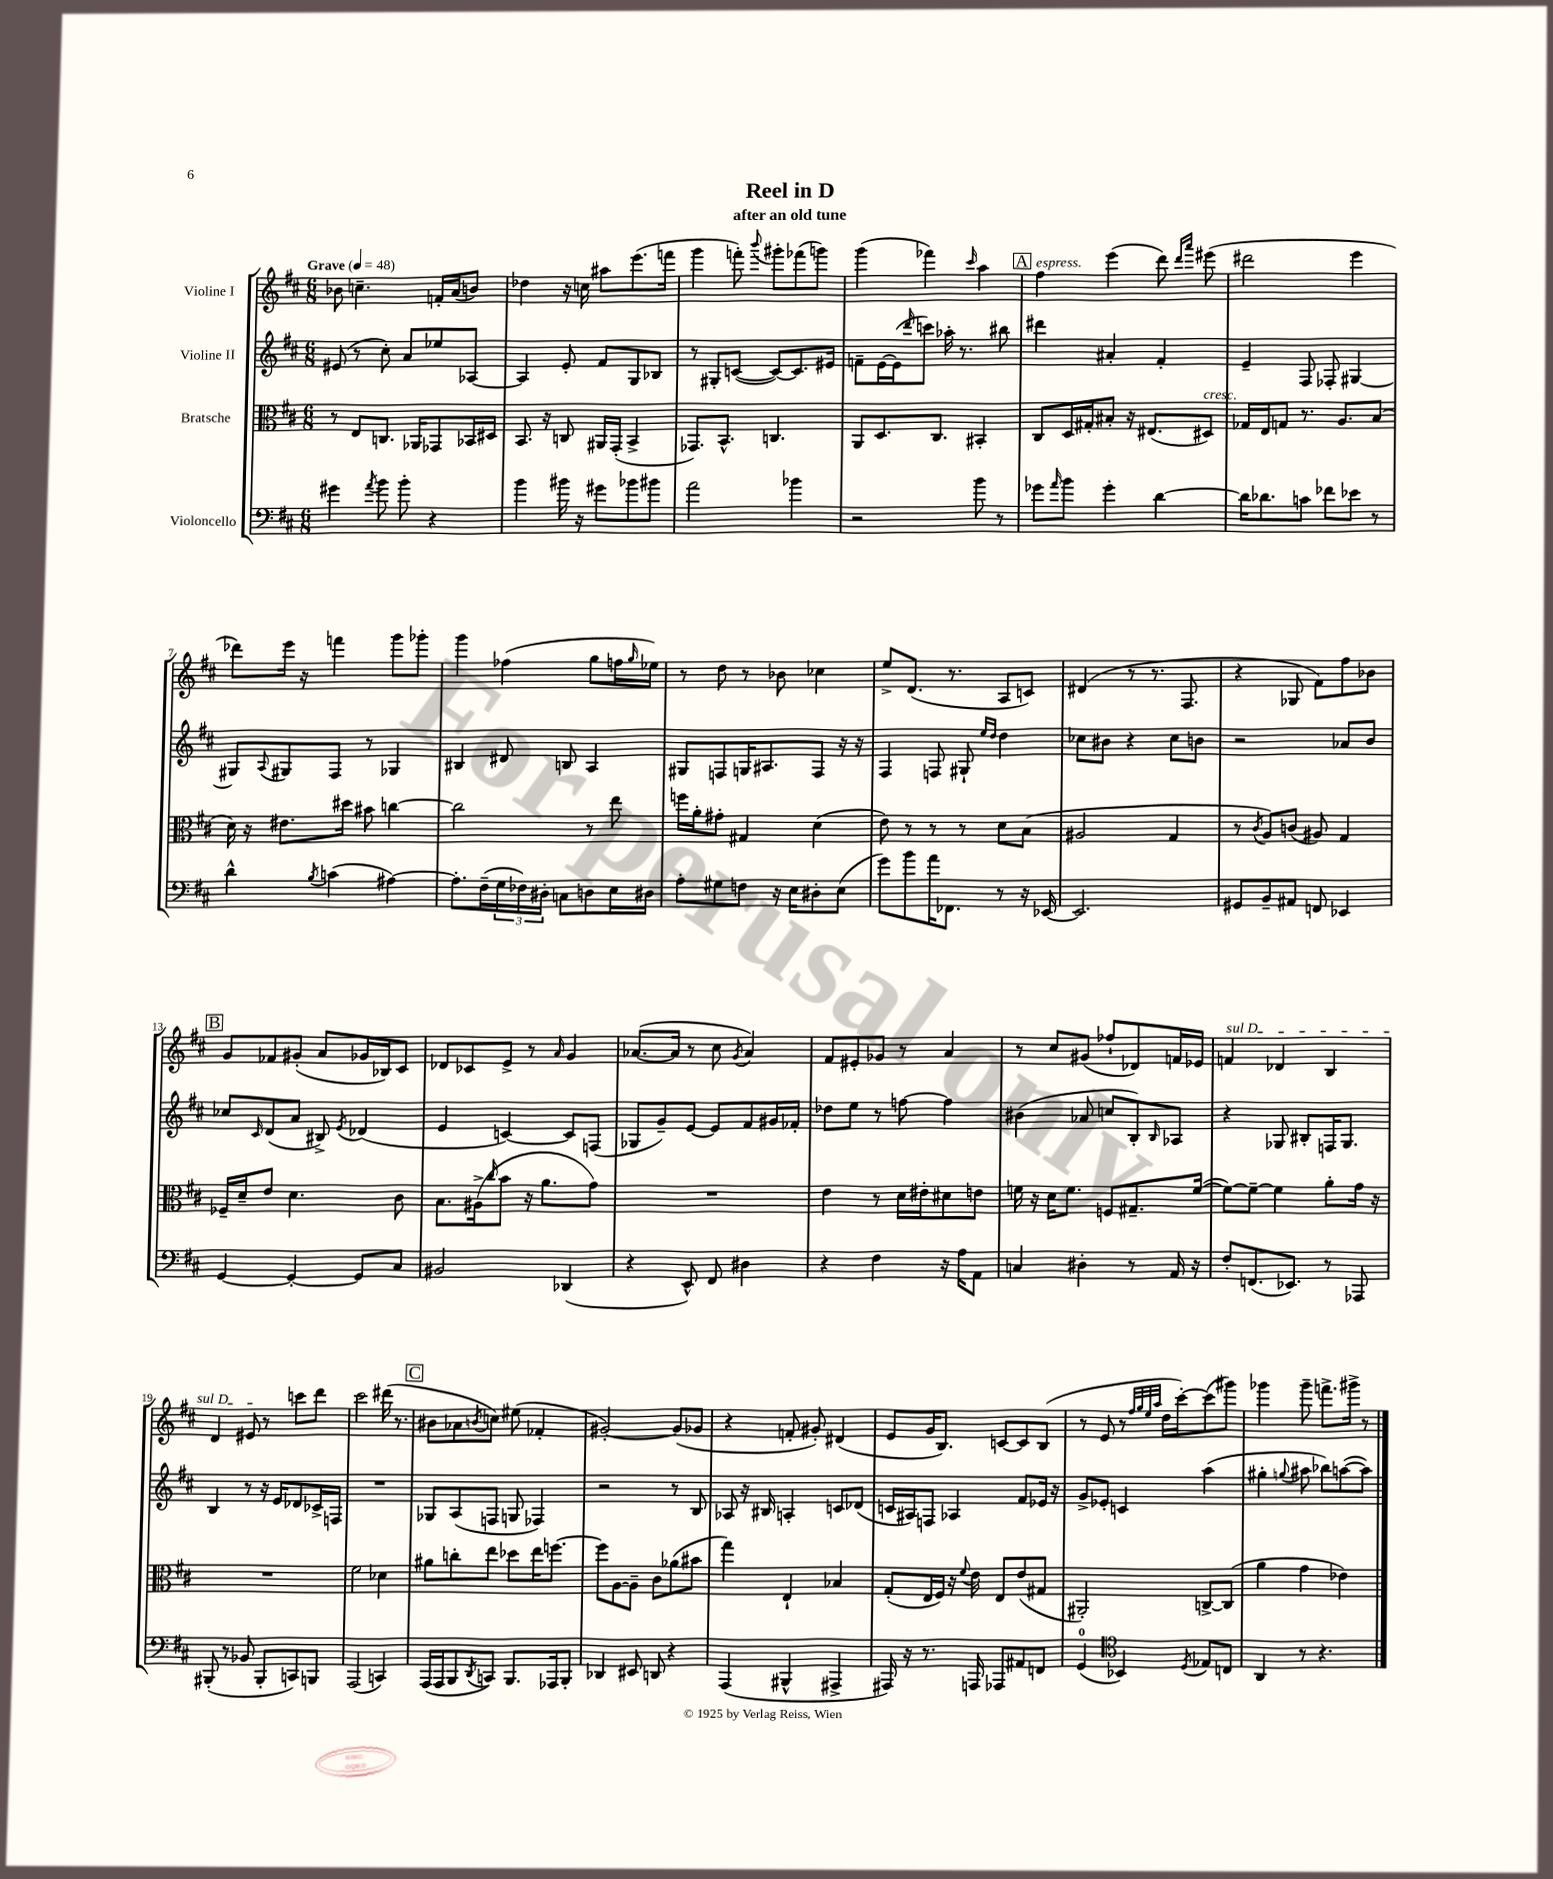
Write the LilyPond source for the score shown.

\header { title = "Reel in D" subtitle = "after an old tune" }
<<
\new StaffGroup <<
\new Staff = "s0" \with { instrumentName = "Violine I" } {
    \clef treble \key d \major \numericTimeSignature \time 6/8 \tempo "Grave" 4 = 48
    bes'8 c''4.-- f'16-. a'16( b'8) |
    des''4 r16 c''16 ais''8 e'''8.( f'''16 |
    g'''4 f'''8-.) \appoggiatura { b'''8 } gis'''8-. fes'''8( g'''8) |
    g'''4( fes'''4) \grace { cis'''16 } a''4 |
    \mark \markup { \box "A" } fis''4^\markup { \italic "espress." } e'''4( d'''8) \grace { d'''16 a'''16 } eis'''8( |
    dis'''2 e'''4 |
    des'''8) e'''16 r16 f'''4 g'''8 ges'''8-. |
    g'''4 fes''4( g''8 f''16 \grace { g''16 } ees''16) |
    r8 d''8 r8 bes'8 ces''4 |
    e''8-> d'8.( r8. a8 c'8) |
    dis'4( r8 r8. fis8. |
    r4 ges8 fis'8) fis''8 bes'8 |
    \mark \markup { \box "B" } g'8 fes'8 gis'8-.( a'8 ges'16 bes16) cis'8 |
    des'8 ces'8 e'8-> r8 \grace { a'16 } g'4 |
    aes'8.~( aes'16 r8 cis''8 \acciaccatura { g'8 } aes'4) |
    fis'8 eis'8-. ges'8 r8 a'4 |
    r8 cis''8 gis'8( fes''8-! des'8) f'16 ees'16 |
    \once \override TextSpanner.bound-details.left.text = \markup { \italic "sul D" } f'4\startTextSpan des'4 b4 |
    d'4 eis'8\stopTextSpan r8 c'''8 d'''8 |
    cis'''2 dis'''16( r8. |
    \mark \markup { \box "C" } bis'8 aes'8 \acciaccatura { b'8 } c''8) eis''8( fes'4-. |
    gis'2~-.) gis'8( ges'8 |
    r4 f'8-. gis'8-.) dis'4( |
    e'8 g'16 b8.) c'8~ c'8 b8( |
    r8 e'8 r8 \grace { fis''32 g''32 e''32 a''32 } d''16 cis'''16~-.) cis'''8( gis'''8) |
    ges'''4 ges'''8-- f'''8.-> gis'''16-> r8 \bar "|." |
}
\new Staff = "s1" \with { instrumentName = "Violine II" } {
    \clef treble \key d \major \numericTimeSignature \time 6/8
    eis'8( r8 cis''8-.) a'8 ees''8 aes8~ |
    aes4 e'8-. fis'8 g8 bes8 |
    r8 gis8-. c'8~( c'8~) c'8. eis'16 |
    f'8-- e'16~ e'16( \grace { d'''16 } c'''8) aes''16-. r8. bis''8 |
    \mark \markup { \box "A" } dis'''4 ais'4-. fis'4-. |
    e'4-- fis8 fes8-. gis4~ |
    gis8 \appoggiatura { a8 } gis8 fis8 r8 ges4 |
    bis4 dis'8 b8 a4 |
    gis8 f8 g16 ais8. f8 r16 r16 |
    fis4 f8 gis8-! \grace { e''16 d''16 } d''4 |
    ces''8 bis'8 r4 ces''8 b'8 |
    r2 aes'8 b'8 |
    \mark \markup { \box "B" } ces''8 \grace { cis'16 } d'8( a'8 bis8->) \acciaccatura { e'8 } des'4( |
    e'4 c'4~) c'8 f8( |
    ges8 g'8--) e'8~ e'8 fis'8 gis'16 fes'16-. |
    des''8 e''8 r8 f''8~ f''4 |
    bis'4( aes'8 c''8 b8-.) \grace { b16 } aes8 |
    r4 ges8 bis8-. f16 ges8. |
    b4 r8 r16 e'16 des'8 ces'16-> f16 |
    R2. |
    \mark \markup { \box "C" } ges8 a8( f8 g8 fes4) |
    r2 r8 b8 |
    aes8 r16 bis16 a4-. c'8 des'8( |
    c'16 ais16) f8 aes4 fis'8 ees'16 r16 |
    g'8-> ees'8-. c'4 a''4( |
    gis''4-. \appoggiatura { g''8 } ais''8 bes''8) a''8~( a''8) \bar "|." |
}
\new Staff = "s2" \with { instrumentName = "Bratsche" } {
    \clef alto \key d \major \numericTimeSignature \time 6/8
    r8 e8 c8. aes,16 ges,8 bes,16 dis16 |
    b,8. r16 c8 ais,16 g,16-.( b,4-> |
    ges,8.) b,8.-^ c4. |
    a,8 d8. cis8. bis,4-. |
    \mark \markup { \box "A" } cis8 d16 gis16-. bis8-. r16 eis8.( dis8^\markup { \italic "cresc." }) |
    ges16 e16 g8 r8. a8. b8( |
    d'16) r16 eis'8. dis''16 bis'8 c''4~ |
    c''2 r8 e''8 |
    f''16 a'16-. gis'8-. gis4 d'4( |
    e'8) r8 r8 r8 d'8 b8( |
    ais2 g4 |
    r8 \acciaccatura { cis'8 } a8) c'8( ais8) g4 |
    \mark \markup { \box "B" } fes16-- d'16-- e'8 d'4. cis'8 |
    b8. ais16->( \grace { cis''16 } b'8 r16 a'8. g'8) |
    R2. |
    e'4 r8 d'16 eis'16-. dis'8 e'8 |
    f'16 r16 d'16 f'8. f8 gis8.-- f'16~( |
    f'8~) f'8~-- f'4 a'8-. g'16 r16 |
    R2. |
    fis'2 des'4 |
    \mark \markup { \box "C" } ais'8 c''8-. e''8 des''8 e''16 f''8.~ |
    f''8 a8~ a8-- cis'8 aes'8( bis'8 |
    g''4) e4-! bes4 |
    g8-.( e16 fis16) r16 \appoggiatura { fis'8 } e'16 e8 e'8( gis8 |
    ais,2-.) c8~-> c8( |
    a'4 g'4 ees'4) \bar "|." |
}
\new Staff = "s3" \with { instrumentName = "Violoncello" } {
    \clef bass \key d \major \numericTimeSignature \time 6/8
    gis'4 \acciaccatura { a'8 } b'8 b'8-. r4 |
    b'4 bis'16 r16 gis'8 bes'8 bis'8 |
    a'2 bes'4 |
    r2 b'8 r8 |
    \mark \markup { \box "A" } ges'8 \grace { a'16 } b'8 ges'4-. d'4~ |
    d'16 des'8. c'8 fes'8 ees'8 r8 |
    d'4-^ \acciaccatura { b8 } c'4( ais4~) |
    ais8.-. fis16--( \tuplet 3/2 { g16 fes16) dis16-. } c8 d8 e16 dis16 |
    a8-. gis8 f8 r16 e16 dis8-. e8( |
    g'8) b'8 a'16 fes,8. r8 r16 ees,16~ |
    ees,2. |
    gis,8 b,8-- ais,8 f,8 ees,4 |
    \mark \markup { \box "B" } g,4~ g,4~-. g,8 cis8 |
    bis,2 des,4( |
    r4 e,8-^) fis,8 dis4 |
    r4 fis4 r16 a16 a,8 |
    c4 dis4-. r8 a,16 r16 |
    fis8-. f,8.( ees,8.) r8 aes,,8 |
    bis,,8-.( r8 bes,8 bis,,8-. c,8) b,,8 |
    a,,2( c,4) |
    \mark \markup { \box "C" } a,,16( a,,16 b,,8 \acciaccatura { d,8 } c,8) b,,8. aes,,16 b,,8-. |
    des,4 eis,8 d,8 r4 |
    a,,4( bis,,4-^ ais,,4-> |
    ais,,16) r16 r8. a,,16 aes,,8 ais,8 f,8 |
    g,4-0( \clef tenor bes,4) \acciaccatura { d8 } ees8 c8 |
    a,4 r8 r4. \bar "|." |
}
>>
>>
